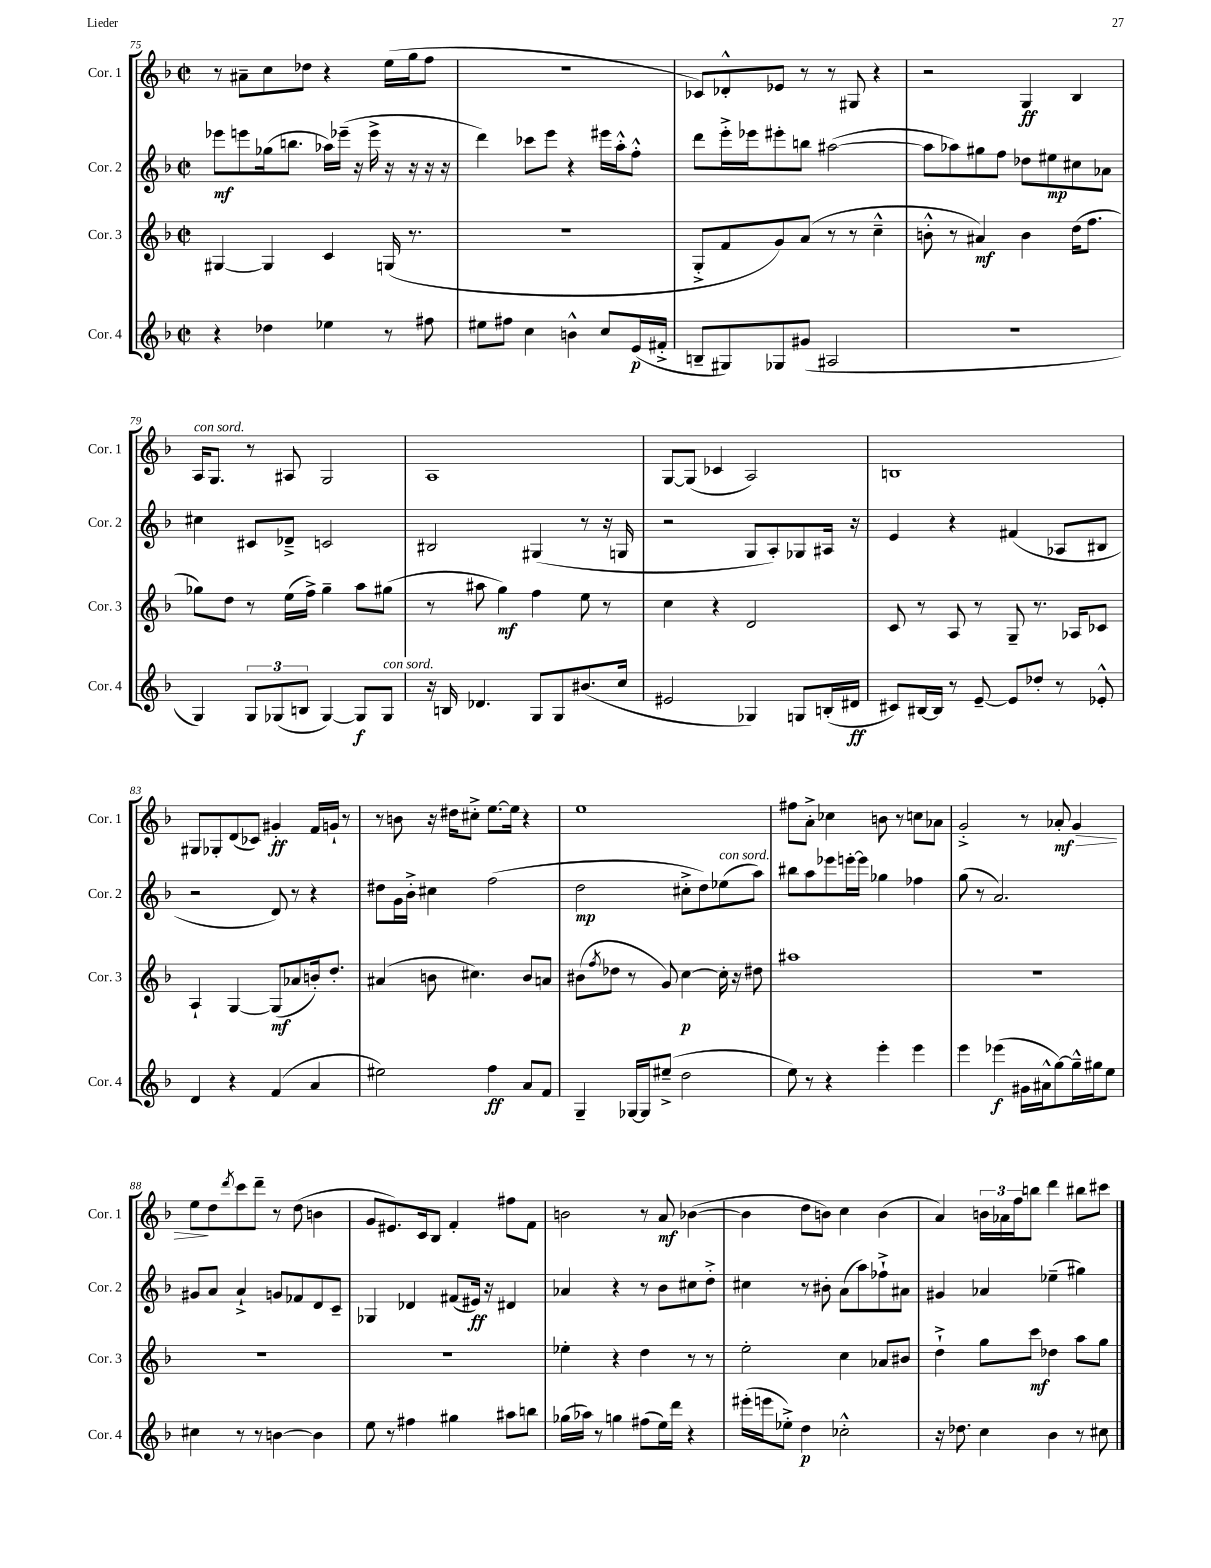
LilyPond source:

<<
\new StaffGroup <<
\new Staff = "s0" \with { instrumentName = "Cor. 1" shortInstrumentName = "Cor. 1" } {
    \clef treble \key f \major \defaultTimeSignature \time 2/2
    r8 ais'8-- c''8 des''8 r4 e''16( g''16 f''8 |
    r1 |
    ces'8) des'8-.-^ ees'8 r8 r8 gis8 r4 |
    r2 g4\ff bes4 |
    a16^\markup { \italic "con sord." } g8. r8 ais8 g2 |
    a1 |
    g8~ g8( ces'4 a2) |
    b1 |
    gis8 ges8-. d'8( ces'8) gis'4-.\ff f'16 g'16-! r8 |
    r8 b'8 r16 dis''16 cis''8-.-> e''8.~ e''16 r4 |
    e''1 |
    fis''8 a'8-.-> ces''4 b'8 r8 c''8 aes'8 |
    g'2-.-> r8 aes'8-.\mf\> g'4 |
    e''8\! d''8 \acciaccatura { d'''8 } c'''8 d'''8-- r8 d''8( b'4 |
    g'8 eis'8.) c'16 bes8 f'4-. fis''8 f'8 |
    b'2 r8 a'8\mf bes'4~( |
    bes'4 d''8 b'8) c''4 b'4( |
    a'4) \tuplet 3/2 { b'16 aes'16 f''16 } b''8 d'''4 bis''8 cis'''8 \bar "|." |
}
\new Staff = "s1" \with { instrumentName = "Cor. 2" shortInstrumentName = "Cor. 2" } {
    \clef treble \key f \major \defaultTimeSignature \time 2/2
    ees'''8\mf e'''8 ges''16( b''8. aes''16) ees'''16--( r16 ees'''16-> r16 r16 r16 r16 |
    d'''4) ces'''8 e'''8 r4 eis'''16 a''16-.-^ f''8-.-^ |
    d'''8 e'''16-.-> ees'''16 eis'''8-. b''8 ais''2~( |
    ais''8 aes''8) gis''8 f''8 des''8 eis''8\mp cis''8 aes'8 |
    cis''4 cis'8 des'8---> c'2 |
    bis2 gis4( r8 r16 g16 |
    r2 g8 a8-.) ges8 ais16 r16 |
    e'4 r4 fis'4( aes8 bis8 |
    r2 d'8) r8 r4 |
    dis''8 g'16 bes'16-.-> cis''4 f''2( |
    d''2\mp cis''8-.-> d''8) ees''8^\markup { \italic "con sord." }( a''8) |
    bis''8 a''8 ees'''8 e'''16~-. e'''16 ges''4 fes''4 |
    g''8( r8 a'2.) |
    gis'8 a'8 a'4-!-> g'8 fes'8 d'8 c'8-- |
    ges4 des'4 fis'8( eis'16\ff) r16 dis'4 |
    aes'4 r4 r8 bes'8 cis''8 d''8-.-> |
    cis''4 r8 bis'8-. a'8( a''8) fes''8-!-> ais'8 |
    gis'4 aes'4 ees''4--( gis''4) \bar "|." |
}
\new Staff = "s2" \with { instrumentName = "Cor. 3" shortInstrumentName = "Cor. 3" } {
    \clef treble \key f \major \defaultTimeSignature \time 2/2
    gis4~ gis4 c'4 g16( r8. |
    R1 |
    g8-.-> f'8 g'8) a'8( r8 r8 c''4---^ |
    b'8-.-^ r8 ais'4\mf) b'4 d''16( f''8. |
    ges''8) d''8 r8 e''16( f''16->) ges''4-- a''8 gis''8( |
    r8 ais''8 g''4\mf) f''4 e''8 r8 |
    c''4 r4 d'2 |
    c'8 r8 a8 r8 g8-- r8. aes16 ces'8 |
    a4-! g4~ g8\mf( aes'8 b'16-.) d''8.-. |
    ais'4( b'8 cis''4.) b'8 a'8 |
    bis'8( \acciaccatura { f''8 } des''8 r8 g'8) c''4~\p c''16-. r16 dis''8 |
    ais''1 |
    R1 |
    R1 |
    R1 |
    ees''4-. r4 d''4 r8 r8 |
    e''2-. c''4 aes'8 bis'8 |
    d''4-!-> g''8 c'''8\mf des''4 a''8 g''8 \bar "|." |
}
\new Staff = "s3" \with { instrumentName = "Cor. 4" shortInstrumentName = "Cor. 4" } {
    \clef treble \key f \major \defaultTimeSignature \time 2/2
    r4 des''4 ees''4 r8 fis''8 |
    eis''8 fis''8 c''4 b'4-^ c''8 e'16\p( fis'16-.-> |
    b8-- gis8) ges8 gis'8( ais2 |
    R1 |
    g4) \tuplet 3/2 { g8 ges8( b8 } ges4~) ges8\f ges8^\markup { \italic "con sord." } |
    r16 b16 des'4. g8 g8 bis'8.( c''16 |
    eis'2 ges4) g8 b16-.( dis'16\ff |
    cis'8) bis16~ bis16 r8 e'8~-- e'8 des''8-. r8 ees'8-.-^ |
    d'4 r4 f'4( a'4 |
    eis''2) f''4\ff a'8 f'8 |
    g4-- ges16~ ges16 eis''8--->( d''2 |
    e''8) r8 r4 e'''4-. e'''4 |
    e'''4 ees'''4\f( gis'16 ais'16-^ g''8~) g''16---^ gis''16 e''8 |
    cis''4 r8 r8 b'4~ b'4 |
    e''8 r8 fis''4 gis''4 ais''8 b''8 |
    ges''16( aes''16) r8 g''4 fis''8( e''16) d'''16 r4 |
    eis'''16-.( e'''16 ees''8-.->) d''4\p ces''2-.-^ |
    r16 des''8. c''4 bes'4 r8 cis''8 \bar "|." |
}
>>
>>
\layout { \context { \Score currentBarNumber = #75 } }
